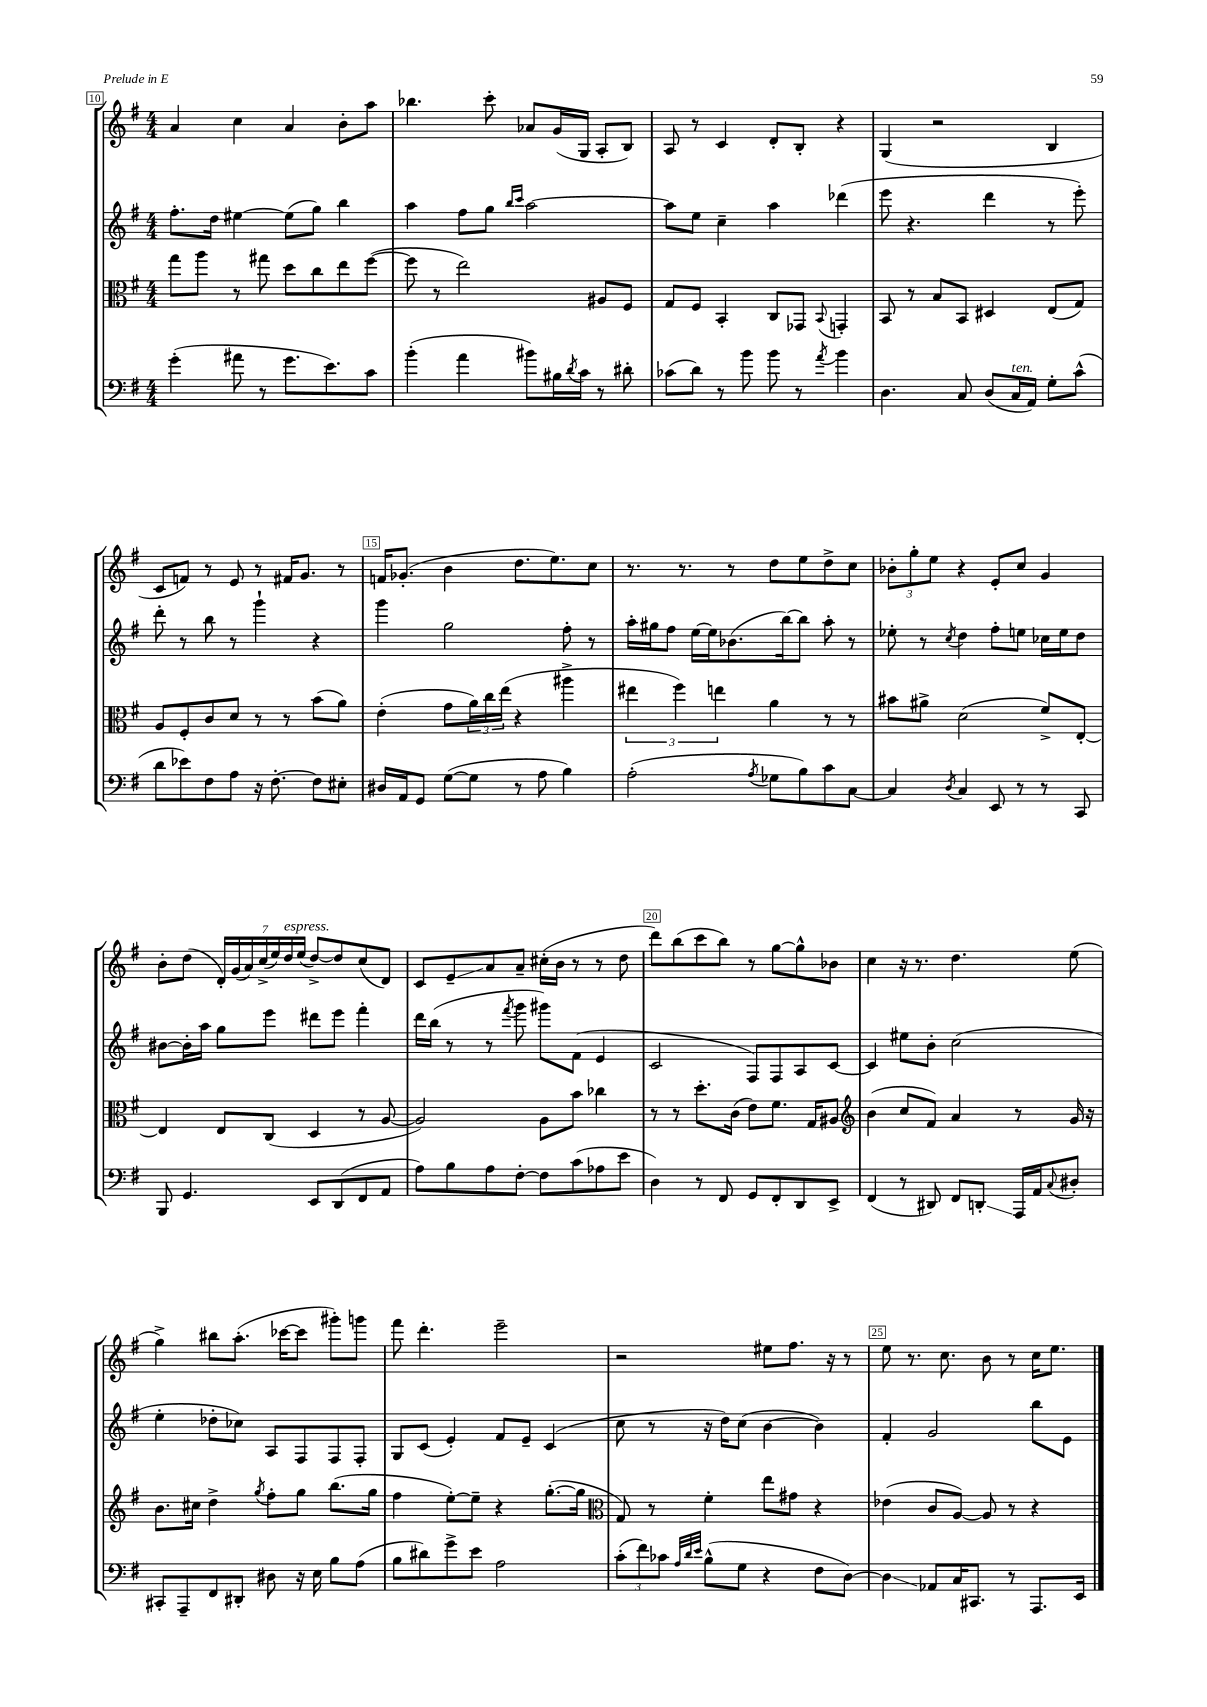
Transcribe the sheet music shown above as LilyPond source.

<<
\new StaffGroup <<
\new Staff = "s0" {
    \clef treble \key g \major \numericTimeSignature \time 4/4
    a'4 c''4 a'4 b'8-. a''8 |
    bes''4. c'''8-. aes'8 g'16( g16 a8-. b8) |
    a8 r8 c'4 d'8-. b8-. r4 |
    g4( r2 b4 |
    c'8 f'8) r8 e'8 r8 fis'16 g'8. r8 |
    f'16 ges'8.-.( b'4 d''8. e''8.) c''8 |
    r8. r8. r8 d''8 e''8 d''8-> c''8 |
    \tuplet 3/2 { bes'8-. g''8-. e''8 } r4 e'8-. c''8 g'4 |
    b'8-. d''8( \tuplet 7/4 { d'16-.) g'16( a'16) c''16->( e''16) d''16^\markup { \italic "espress." } e''16( } d''8~->) d''8 c''8( d'8) |
    c'8 e'8--\glissando a'8 a'8-- cis''16-.( b'16 r8 r8 d''8 |
    d'''8) b''8( c'''8 b''8) r8 g''8~ g''8-^ bes'8 |
    c''4 r16 r8. d''4. e''8( |
    g''4->) bis''8 a''8.-.( ces'''16~ ces'''8 gis'''8-.) g'''8 |
    fis'''8 d'''4.-. e'''2-- |
    r2 eis''8 fis''8. r16 r8 |
    e''8 r8. c''8. b'8 r8 c''16 e''8. \bar "|." |
}
\new Staff = "s1" {
    \clef treble \key g \major \numericTimeSignature \time 4/4
    fis''8.-. d''16 eis''4~ eis''8( g''8) b''4 |
    a''4 fis''8 g''8 \grace { b''16 c'''16 } a''2~ |
    a''8 e''8 c''4-- a''4 des'''4( |
    e'''8 r4. d'''4 r8 e'''8-.) |
    d'''8-. r8 b''8 r8 g'''4-! r4 |
    g'''4 g''2 fis''8-. r8 |
    a''16-. gis''16 fis''8 e''16~ e''16 bes'8.( b''16~) b''8 a''8-. r8 |
    ees''8-. r8 \acciaccatura { c''8 } d''4 fis''8-. e''8 ces''16 e''16 d''8 |
    bis'8~ bis'16-. a''16 g''8 e'''8 dis'''8 e'''8 fis'''4-. |
    d'''16 b''16( r8 r8 \acciaccatura { fis'''8 } g'''8 gis'''8) fis'8( e'4 |
    c'2 fis8) fis8 a8 c'8~ |
    c'4 eis''8 b'8-. c''2( |
    e''4-. des''8-. ces''8) a8 fis8 fis8 fis8-. |
    g8 c'8( e'4-.) fis'8 e'8-- c'4( |
    c''8 r8 r16 d''16) c''8( b'4~ b'4) |
    fis'4-. g'2 b''8 e'8 \bar "|." |
}
\new Staff = "s2" {
    \clef alto \key g \major \numericTimeSignature \time 4/4
    g''8 a''8 r8 gis''8 d''8 c''8 e''8 fis''8~( |
    fis''8 r8 e''2) ais8 fis8 |
    g8 fis8 b,4-. c8 ges,8 \appoggiatura { b,8 } g,4-. |
    b,8 r8 b8 b,8 dis4 e8( g8) |
    a8 fis8-. c'8 d'8 r8 r8 b'8( a'8) |
    e'4-.( g'8 \tuplet 3/2 { a'16) c''16 e''16( } r4 ais''4-> |
    \tuplet 3/2 { eis''4 fis''4) e''4 } a'4 r8 r8 |
    bis'8 ais'8-> d'2( fis'8->) e8~-. |
    e4 e8 c8( d4 r8 a8~ |
    a2) a8 b'8 ces''4 |
    r8 r8 d''8.-. c'16( e'8) fis'8. g16 ais8 |
    \clef treble b'4( c''8 fis'8) a'4 r8 g'16 r16 |
    b'8. cis''16 d''4-> \acciaccatura { g''8 } fis''8-. g''8 b''8.( g''16 |
    fis''4 e''8~-.) e''8-- r4 g''8.~-.( g''16 |
    \clef alto g8) r8 fis'4-. e''8 gis'8 r4 |
    ees'4( c'8 a8~) a8 r8 r4 \bar "|." |
}
\new Staff = "s3" {
    \clef bass \key g \major \numericTimeSignature \time 4/4
    g'4-.( ais'8 r8 g'8. e'8.) c'8 |
    b'4-.( a'4 bis'8) bis16 \acciaccatura { d'8 } c'16 r8 dis'8-. |
    ces'8( d'8) r8 b'8 b'8 r8 \acciaccatura { a'8 } b'4 |
    d4. c8 d8( c16^\markup { \italic "ten." } a,16) g8-. c'8-^( |
    d'8 ees'8) fis8 a8 r16 fis8.~-. fis8 eis8-. |
    dis16 a,16 g,8 g8~( g8 r8 a8 b4) |
    a2-.( \acciaccatura { a8 } ges8 b8) c'8 c8~ |
    c4 \acciaccatura { d8 } c4 e,8 r8 r8 c,8 |
    b,,8 g,4. e,8 d,8( fis,8 a,8 |
    a8) b8 a8 fis8~-. fis8 c'8( aes8 e'8 |
    d4) r8 fis,8 g,8 fis,8-. d,8 e,8-> |
    fis,4( r8 dis,8) fis,8 d,8-.\glissando a,,16 a,16 \appoggiatura { c8 } dis8-. |
    cis,8-. a,,8-- fis,8 dis,8-. dis8 r16 e16 b8 a8( |
    b8 dis'8) g'8-> e'8 a2 |
    \tuplet 3/2 { c'8-.( fis'8) ces'8 } \grace { a32 d'32 e'32 } b8-^( g8 r4 fis8 d8~) |
    d4\glissando aes,8 c16 cis,8. r8 a,,8. e,16 \bar "|." |
}
>>
>>
\layout { \context { \Score currentBarNumber = #10 \override BarNumber.break-visibility = ##(#f #t #t) barNumberVisibility = #(every-nth-bar-number-visible 5) \override BarNumber.stencil = #(make-stencil-boxer 0.1 0.3 ly:text-interface::print) } }
